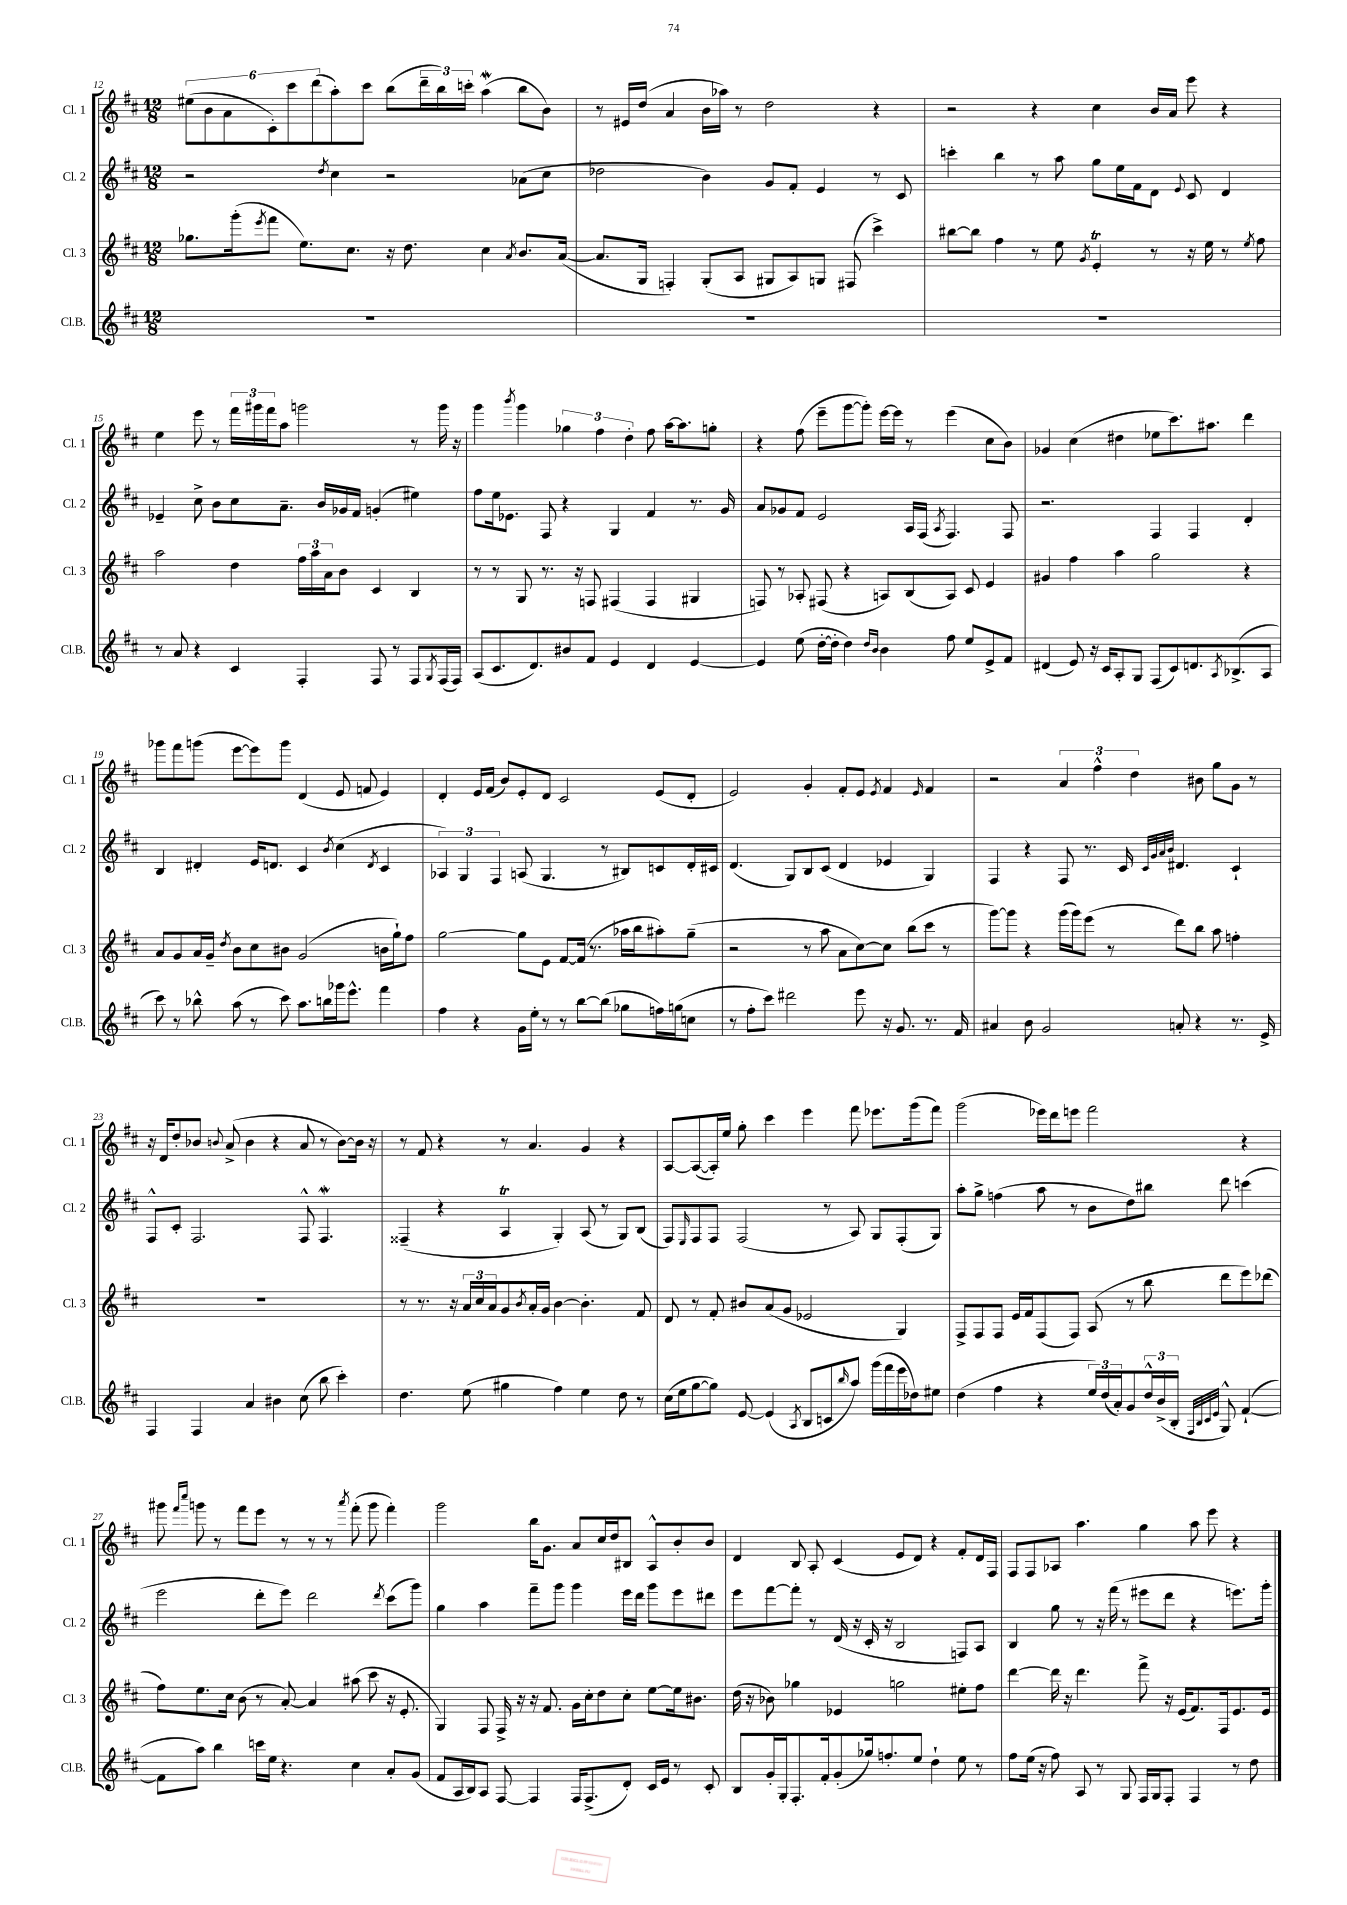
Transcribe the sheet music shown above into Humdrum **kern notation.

**kern	**kern	**kern	**kern
*part4	*part3	*part2	*part1
*staff4	*staff3	*staff2	*staff1
*I"Cl.B.	*I"Cl. 3	*I"Cl. 2	*I"Cl. 1
*I'Cl.B.	*I'Cl. 3	*I'Cl. 2	*I'Cl. 1
*clefG2	*clefG2	*clefG2	*clefG2
*k[f#c#]	*k[f#c#]	*k[f#c#]	*k[f#c#]
*M12/8	*M12/8	*M12/8	*M12/8
=12	=12	=12	=12
1.r	8.gg-X\L	2r	(12ee#X\L
.	.	.	12b\
.	.	.	12a\
.	(16ggg'\k	.	.
.	8qeee/	.	.
.	8fff#\J	.	12c#'\)
.	.	.	12ccc#\
.	8.ee\L)	.	.
.	.	.	(12ddd\
.	.	8qdd/	.
.	.	4cc#\	8aa'\)
.	8.cc#\J	.	.
.	.	.	8ccc#\J
.	16r	2r	(8bb\L
.	8.dd\	.	.
.	.	.	24ddd~\L
.	.	.	24bb\)
.	.	.	24cccn'\JJ
.	4cc#\	.	(4aaW\
.	8qa/	.	.
.	8.b/L	(8a-X\L	8bb\L
.	.	8cc#\J	8b\J)
.	([16a/Jk	.	.
=13	=13	=13	=13
1.r	8.a/L]	2dd-X\	8r
.	.	.	16e#X/LL
.	16G/Jk	.	(16dd/JJ
.	4Fn'/)	.	4a/
.	(8G'/L	4b\)	16b\LL
.	.	.	16aa-X\JJ)
.	8A/J	.	8r
.	8G#X/L	8g/L	2dd\
.	8A/)	8f#'/J	.
.	8Gn/J	4e/	.
.	(8F#X/	.	.
.	4ccc#^\)	8r	4r
.	.	8c#/	.
=14	=14	=14	=14
1.r	[8bb#X\L	4cccn'\	2r
.	8bb#\J]	.	.
.	4ff#\	4bb\	.
.	8r	8r	4r
.	8ee\	8aa\	.
.	8qg/	.	.
.	4eT'/	8gg\L	4cc#\
.	.	16ee\L	.
.	.	16f#\J	.
.	8r	8d\J	16b/LL
.	.	.	16a/JJ
.	.	8qqe/	.
.	16r	8c#/	8eee\
.	16ee\	.	.
.	8r	4d/	4r
.	8qee/	.	.
.	8ff#\	.	.
!!LO:LB:g=z
=15	=15	=15	=15
8r	2aa\	4e-X~/	4ee\
8a/	.	.	.
4r	.	8cc#^\	8eee\
.	.	8b\L	8r
4c#/	4dd\	8cc#\	24fff#\LL
.	.	.	24ggg#X\
.	.	.	24fff#\J
.	.	8.a~\J	8aa\J
4F#'/	24ff#\LL	.	2gggn\
.	24aa\	.	.
.	.	16b/LL	.
.	24a\J	.	.
.	8b\J	16g-X/	.
.	.	16f#/JJ	.
8F#/	4c#/	(4gn'/	.
8r	.	.	.
8F#/L	4B/	4ee#X\)	8r
8qG/	.	.	.
(16F#/L	.	.	16ggg\
16F#/JJ)	.	.	16r
=16	=16	=16	=16
(8A/L	8r	8ff#\L	4ggg\
8.c#/	8r	16ee\k	.
.	.	8.e-X\J	.
.	.	.	8qbbb/
.	8G/	.	4ggg\
8.d/)	.	.	.
.	8.r	8F#/	.
8b#X/	.	4r	6gg-X\
.	16r	.	.
8f#/J	8Fn/	.	.
.	.	.	6ff#\
4e/	(4F#X/	4G/	.
.	.	.	6dd'\
4d/	4F#/	4f#/	8ff#\
.	.	.	[16aa\KL
.	.	.	8.aa\]
[4e/	4G#X/	8.r	.
.	.	.	8ggn'\J
.	.	16g/	.
=17	=17	=17	=17
4e/]	8Fn/)	8a/L	4r
.	8r	8g-X/	.
(8ee\	8A-X'/	8f#/J	(8ff#\
[16dd'\LL	(8F#X/	2e/	8eee~\L
16dd'\JJ]	.	.	.
4dd\)	4r	.	[8ggg\
.	.	.	8ggg'\J])
16qqdd/LL	.	.	.
16qqb/JJ	.	.	.
4b\	8An/L)	.	[16eee\LL
.	.	.	16eee\JJ]
.	(8B/	16A/LL	8r
.	.	(16F#/JJ	.
.	.	8qA/	.
8ff#\	8A/J)	4.F#/)	(4eee\
8ee/L	8c#/	.	.
8e^/	4e/	.	8cc#\L
8f#/J	.	8F#/	8b\J)
=18	=18	=18	=18
(4d#X/	4g#X/	2.r	4g-X/
8e/)	4ff#\	.	(4cc#\
16r	.	.	.
16c#/KL	.	.	.
8A'/	4aa\	.	4dd#X\
8G/J	.	.	.
(8F#/L	2gg\	4F#/	8ee-X\L
8c#/)	.	.	8.ccc#\)
8.dn/	.	4F#/	.
.	.	.	8.aa#X\J
8qA/	.	.	.
(8.B-X^/	.	.	.
.	4r	4d'/	4ddd\
8A/J	.	.	.
!!LO:LB:g=z
=19	=19	=19	=19
8ccc#\)	8a/L	4B/	8ggg-X\L
8r	8g/	.	8fff#\
8bb-X^^\	16a/L	4d#X'/	(8gggn\J
.	16g~/JJ	.	.
.	8qdd/	.	.
(8aa\	8b\L	.	[8eee\L
8r	8cc#\	16e/KL	8eee\])
.	.	8.dn/J	.
8ccc#\)	8b#X\J	.	8ggg\J
8.aa\L	(2g/	4c#/	(4d/
16bbn\L	.	.	.
.	.	8qb/	.
16ggg-X\J	.	(4cc#\	8e/
8.eee^^\J	.	.	.
.	.	.	8fn/
.	.	8qd/	.
4fff#\	16bn\LL	4c#/	4e/)
.	16gg`\J)	.	.
.	8ff#\J	.	.
=20	=20	=20	=20
4ff#\	[2gg\	6A-X/)	4d'/
.	.	6G/	.
4r	.	.	16e/LL
.	.	.	(16f#/JJ
.	.	6F#/	.
.	.	.	8b/L)
16g\LL	8gg\L]	(8An/	8e'/
16ee'\JJ	.	.	.
8r	8e\J	4.G/	8d/J
8r	[8f#/L	.	2c#/
[8bb\L	(16f#/Jk]	.	.
.	8.r	.	.
(8bb\J]	.	8r	.
8gg-X\L	16aa-X\LL	8B#X/L)	.
.	16bb\J	.	.
16ffn\L)	8aa#X'\)	8cn/	(8e/L
(16ggn\J	.	.	.
8ccn\J	(8gg~\J	16d'/L	8d'/J
.	.	16c#X/JJ	.
=21	=21	=21	=21
8r	2r	(4.d/	2e/)
8ff#'\L	.	.	.
8ccc#\J)	.	.	.
2ddd#X\	.	8G/L)	.
.	8r	8B/	4g'/
.	8aa\	(8c#/J	.
.	8a\L	4d/	8f#'/L
8eee\	[8cc#\)	.	8e/J
.	.	.	8qe/
16r	8cc#\J]	4e-X/	4f#/
8.g/	.	.	.
.	(8bb\L	.	.
.	.	.	16qqe/
8.r	8ccc#\J	4G/)	4f#/
.	8r	.	.
16f#/	.	.	.
=22	=22	=22	=22
4a#X/	[8ggg\L)	4F#/	2r
.	8ggg\J]	.	.
8b\	4r	4r	.
2g/	.	.	.
.	(16ggg\LL	8F#/	6a/
.	16ggg\J)	.	.
.	(8eee\J	8.r	.
.	.	.	6ff#^^\
.	8r	.	.
.	.	16c#/	.
.	.	.	6dd\
.	.	32qqc#/LLL	.
.	.	32qqg/	.
.	.	32qqa/	.
.	.	32qqb/JJJ	.
8an'/	8ddd\L)	4.d#X/	.
4r	8bb\J	.	8b#X\
.	8aa\	.	8gg\L
8.r	4ffn'\	4c#`/	8g\J
.	.	.	8r
16e^/	.	.	.
!!LO:LB:g=z
=23	=23	=23	=23
4F#/	1.r	8F#^^/L	16r
.	.	.	16d/KL
.	.	8c#'/J	8dd'/
4F#/	.	2.F#/	8b-X/J
.	.	.	8qqbn/
.	.	.	(8a^/
4a/	.	.	4b\
4b#X\	.	.	4r
(8cc#\	.	8F#^^/	8a/
8bb\	.	4.F#W/	8r
4ccc#'\)	.	.	[8b\L)
.	.	.	16b\Jk]
.	.	.	16r
=24	=24	=24	=24
4.dd\	8r	(4F##X~/	8r
.	8.r	.	8f#/
.	.	4r	4r
.	16r	.	.
(8ee\	24a/LL	.	.
.	24cc#/	.	.
.	24a/J	.	.
4gg#X\	8g/	4AT/	8r
.	8qb/	.	.
.	16a'/L	.	4.a/
.	16g/JJ	.	.
4ff#\)	[4b\	4G'/)	.
4ee\	4.b'\]	(8A/	4g/
.	.	8r	.
8dd\	.	8G/L)	4r
8r	8f#/	(8B/J	.
=25	=25	=25	=25
(16cc#\LL	8d/	8F#/L)	[8A/L
16ee\J	.	.	.
.	.	16qqE/	.
[8gg\	8r	8F#/	(8A/_
8gg\J])	8f#'/	8F#/J	16A'/L])
.	.	.	16ee/JJ
[8e/	8b#X/L	(2F#/	8gg'\
(4e/]	(8a/	.	4ccc#\
.	8g/J	.	.
8qA/	.	.	.
8B/L	2e-X/	.	4eee\
8cn/	.	8r	.
16qqbb/	.	.	.
8aa/J)	.	8A/)	8fff#\
(16ggg\LL	.	8G/L	8.eee-X\L
16fff#\	.	.	.
16eee\	4G/)	(8F#'/	.
16dd-X\J)	.	.	(16ggg\k
8ee#X\J	.	8G/J)	8fff#\J)
=26	=26	=26	=26
(4dd\	8F#^/L	8aa'\L	(2ggg\
.	8F#/	8gg^\J	.
4ff#\	8F#/J	(4ffn\	.
.	16e/LL	.	.
.	16f#/J	.	.
4r	(8F#/	8aa\	16eee-X\LL)
.	.	.	16ddd\J
.	8F#/J)	8r	8eeen\J
24ee/LL)	(8A/	8b\L	2fff#\
(24dd/	.	.	.
24a'/J)	.	.	.
8g/	8r	8dd\)	.
24dd^^/L	8bb\	8bb#X\J	.
(24b^/	.	.	.
24B'/JJ	.	.	.
32qqF#/LLL	.	.	.
32qqB/	.	.	.
32qqc#/	.	.	.
32qqe/JJJ	.	.	.
8G^^/)	8ddd\L	8ddd\	.
([4f#`/	8eee\)	(4cccn\	4r
.	(8ddd-X\J	.	.
!!LO:LB:g=z
=27	=27	=27	=27
8f#\L]	8ff#\L)	2eee\	8ggg#X\
.	.	.	16qqfff#/LL
.	.	.	16qqcccc#/JJ
8aa\J)	8.ee\	.	8gggn\
4bb\	.	.	8r
.	16cc#\Jk	.	.
.	(8b\	.	8fff#\L
16cccn\LL	8r	8ddd'\L	8eee\J
16ee\JJ	.	.	.
4.r	[8a'/)	8eee\J)	8r
.	4a/]	2ddd\	8r
.	.	.	8r
.	.	.	8qaaa/
4cc#\	(8aa#X\	.	(8fff#'\
.	8ccc#\	.	8ggg\
.	.	8qddd/	.
8a'/L	16r	(8ccc#\L	4fff#'\)
.	8.e'/	.	.
(8g/J	.	8ggg\J)	.
=28	=28	=28	=28
8f#/L	4G/)	4gg\	2ggg\
16A/L	.	.	.
16B/J)	.	.	.
8A/J	8F#/	4aa\	.
[8F#/	16F#^/	.	.
.	16r	.	.
4F#/]	16r	8fff#~\L	16bb\KL
.	8.f#/	.	8.g\J
.	.	8ggg\J	.
16F#/KL	16g\LL	4ggg\	8a/L
(8.F#^/	16cc#'\J	.	.
.	8dd\	.	16cc#/L
.	.	.	16dd/J
8d'/J)	8cc#'\J	16eee\LL	8B#X/J
.	.	16ddd\JJ	.
16c#/LL	[8ee\L	8ggg\L	8A^^/L
16e/JJ	.	.	.
8r	16ee\k]	8eee\	8b'/
.	8.b#X\J	.	.
8c#'/	.	8ddd#X\J	8b/J
=29	=29	=29	=29
8B/L	(16dd\	8eee\L	4d/
.	16r	.	.
16g'/L	8b-X\)	[8fff#\	.
16G'/J	.	.	.
8.F#'/	4gg-X\	8fff#'\J]	8B/
.	.	8r	8A'/
16f#'/k	.	.	.
(8g'/	4e-X/	(16d/	(4c#/
.	.	16r	.
16gg-X/k)	.	16c#'/	.
8.ffn'/	.	16r	.
.	2ggn\	2B/	8e/L
8ee/J	.	.	8d/J)
4dd`\	.	.	4r
8ee\	8ee#X'\L	8Fn/L)	8f#'/L
8r	8ff#\J	8A/J	16d/L
.	.	.	16F#/JJ
=30	=30	=30	=30
8ff#\L	[4ddd\	4B/	8F#/L
(16ee\Jk	.	.	8F#/
16r	.	.	.
8ff#\)	16ddd\]	8gg\	8A-X/J
.	16r	.	.
8A/	4.ddd\	8r	4.aa\
8r	.	16r	.
.	.	(16fff#\	.
8G/	.	8r	.
16F#/LL	8fff#^\	8eee#X\L	4gg\
16G/J	.	.	.
8F#'/J	16r	8ddd\J	.
.	(16e/KL	.	.
4F#/	8.f#/)	4r	8aa\
.	.	.	8eee\
.	16F#/k	.	.
8r	8.e/	8.eeen\L)	4r
8dd\	.	.	.
.	16e/Jk	16ggg'\Jk	.
==	==	==	==
*-	*-	*-	*-
